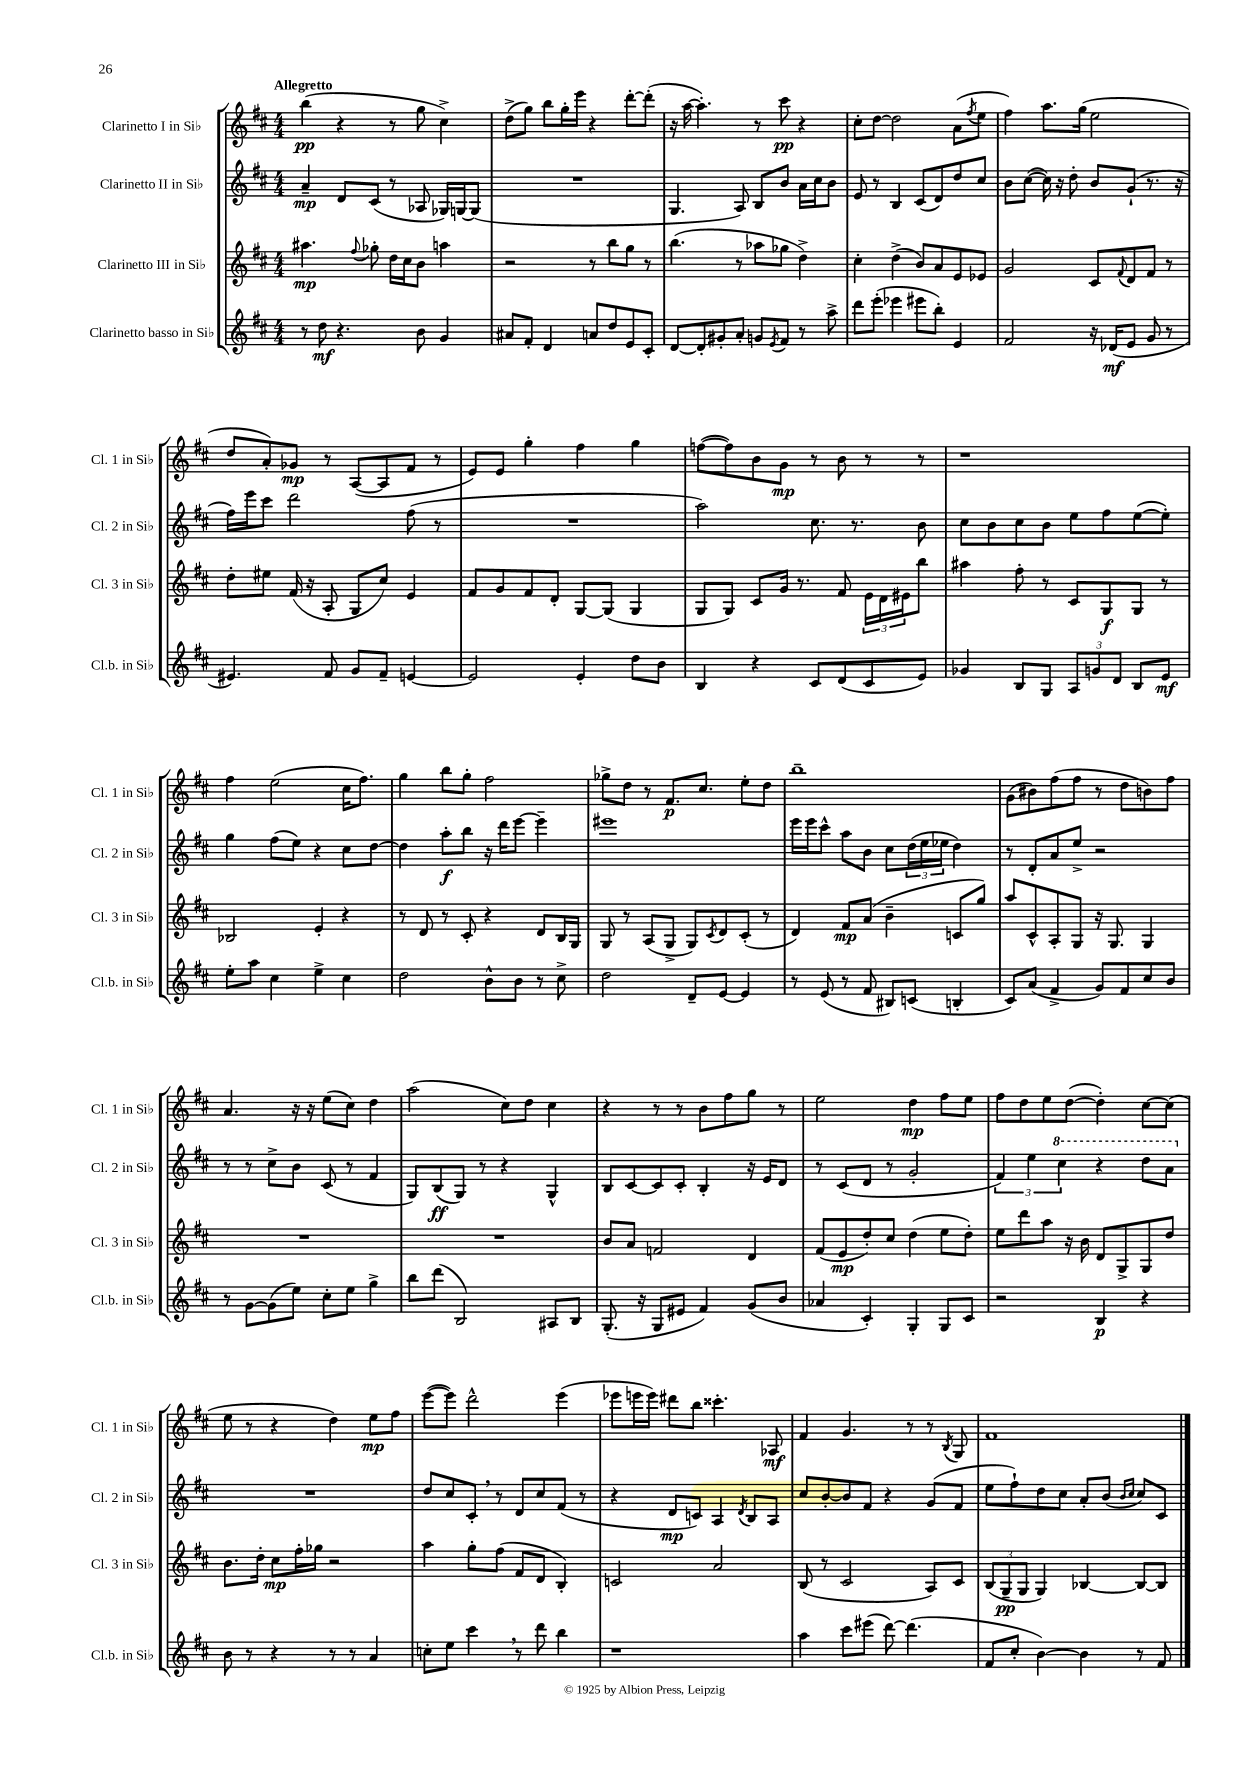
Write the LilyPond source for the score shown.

<<
\new StaffGroup <<
\new Staff = "s0" \with { instrumentName = "Clarinetto I in Sib" shortInstrumentName = "Cl. 1 in Sib" } {
    \clef treble \key d \major \numericTimeSignature \time 4/4 \tempo "Allegretto"
    b''4\pp( r4 r8 g''8 cis''4->) |
    d''8->( g''8) b''8 g''16-. e'''16 r4 d'''8~-. d'''8-.( |
    r16 a''16~ a''4.-.) r8 cis'''8\pp r4 |
    cis''8-. d''8~ d''2 a'8( \acciaccatura { fis''8 } e''8 |
    fis''4) a''8. g''16( e''2 |
    d''8 a'8-.) ges'8\mp r8 a8~( a8 fis'8 r8 |
    e'8) e'8 g''4-. fis''4 g''4 |
    f''8~( f''8) b'8 g'8\mp r8 b'8 r8 r8 |
    r1 |
    fis''4 e''2( cis''16 fis''8.) |
    g''4 b''8 g''8-. fis''2 |
    ges''8-> d''8 r8 fis'8.\p cis''8. e''8-. d''8 |
    b''1-- |
    g'8( bis'8) fis''8( fis''8 r8 d''8 b'8) fis''8 |
    a'4. r16 r16 e''8( cis''8) d''4 |
    a''2( cis''8) d''8 cis''4 |
    r4 r8 r8 b'8 fis''8 g''8 r8 |
    e''2 d''4\mp fis''8 e''8 |
    fis''8 d''8 e''8 d''8~( d''4-.) cis''8~ cis''8( |
    e''8 r8 r4 d''4) e''8\mp fis''8 |
    e'''8~( e'''8) d'''2-^ e'''4( |
    ees'''8 e'''16 e'''16) dis'''8 b''8 cisis'''4.-. aes8\mf |
    fis'4 g'4. r8 r8 \acciaccatura { b8 } g8 |
    fis'1 \bar "|." |
}
\new Staff = "s1" \with { instrumentName = "Clarinetto II in Sib" shortInstrumentName = "Cl. 2 in Sib" } {
    \clef treble \key d \major \numericTimeSignature \time 4/4
    a'4--\mp d'8 cis'8( r8 aes8 ges16) g16~ g8( |
    R1 |
    g4. a8) b8 b'8 a'16 cis''16 b'8 |
    e'8 r8 b4 cis'8( d'8) d''8 cis''8 |
    b'8 cis''8~( cis''16) r16 d''8-. b'8 g'8-!( r8. r16 |
    fis''16) e'''16 cis'''8 d'''2 fis''8( r8 |
    R1 |
    a''2) cis''8. r8. b'8 |
    cis''8 b'8 cis''8 b'8 e''8 fis''8 e''8~( e''8-.) |
    g''4 fis''8( e''8) r4 cis''8 d''8~ |
    d''4 a''8-.\f b''8 r16 d'''16 e'''8~ e'''4-- |
    eis'''1 |
    e'''16 e'''16 cis'''8-^ a''8 b'8 cis''8 \tuplet 3/2 { d''16( e''16 ees''16 } d''4) |
    r8 d'8-. a'8 e''8-> r2 |
    r8 r8 cis''8-> b'8 cis'8( r8 fis'4 |
    g8) b8\ff( g8) r8 r4 g4-^ |
    b8 cis'8~ cis'8 cis'8-. b4-. r16 e'16 d'8 |
    r8 cis'8( d'8 r8 g'2-. |
    \tuplet 3/2 { fis'4) e''4 \ottava #1 cis'''4 } r4 d'''8 a''8 \ottava #0 |
    R1 |
    d''8 cis''8 cis'8-. \breathe r8 d'8 cis''8 fis'8( r8 |
    r4 d'8\mp c'8) a4 \acciaccatura { d'8 } b8 a8 |
    cis''8 b'8~-. b'8 fis'8 r4 g'8( fis'8 |
    e''8 fis''8-!) d''8 cis''8 a'8-. b'8( \grace { b'16 cis''16 } cis''8) cis'8 \bar "|." |
}
\new Staff = "s2" \with { instrumentName = "Clarinetto III in Sib" shortInstrumentName = "Cl. 3 in Sib" } {
    \clef treble \key d \major \numericTimeSignature \time 4/4
    ais''4.\mp \appoggiatura { fis''8 } ges''8-. d''16 cis''16 b'8 a''4 |
    r2 r8 b''8 g''8 r8 |
    b''4.( r8 aes''8 ges''8 d''4->) |
    cis''4-. d''4->( b'8) a'8 e'8 ees'8 |
    g'2 cis'8 \appoggiatura { fis'8 } d'8 fis'8 r8 |
    d''8-. eis''8 fis'16( r16 a8-. g8 cis''8) e'4 |
    fis'8 g'8 fis'8 d'8-. g8~ g8( g4 |
    g8 g8) cis'8 g'16 r8. fis'8 \tuplet 3/2 { e'16 d'16 eis'16 } b''8 |
    ais''4 fis''8-. r8 cis'8 g8\f g8 r8 |
    bes2 e'4-. r4 |
    r8 d'8 r8 cis'8-. r4 d'8 b16 g16 |
    g8 r8 a8( g8-> g8) \acciaccatura { cis'8 } d'8 cis'8-.( r8 |
    d'4) fis'8\mp a'8( b'4-- c'8 g''8) |
    a''8 cis'8-^ a8-. g8 r16 g8. g4 |
    R1 |
    R1 |
    b'8 a'8 f'2 d'4 |
    fis'8( e'8\mp d''8-.) cis''8 d''4( e''8 d''8-.) |
    e''8 d'''8 a''8 r16 b'16 d'8 g8-> g8 d''8 |
    b'8. d''16-. cis''8\mp fis''16-. ges''16 r2 |
    a''4 g''8-. fis''8( fis'8 d'8 b4-.) |
    c'2 a'2 |
    b8( r8 cis'2 a8) cis'8 |
    \tuplet 3/2 { b8( g8--\pp g8 } g4) bes4~ bes8~ bes8 \bar "|." |
}
\new Staff = "s3" \with { instrumentName = "Clarinetto basso in Sib" shortInstrumentName = "Cl.b. in Sib" } {
    \clef treble \key d \major \numericTimeSignature \time 4/4
    r8 d''8\mf r4. b'8 g'4 |
    ais'8 fis'8-. d'4 a'8 d''8 e'8 cis'8-. |
    d'8~ d'8-. gis'8-. a'8-. g'8 \acciaccatura { e'8 } fis'8 r8 a''8-> |
    d'''8 e'''8-.( ees'''4 eis'''8 b''8-.) e'4 |
    fis'2 r16 des'16\mf( e'8 g'8 r8 |
    eis'4.) fis'8 g'8 fis'8-- e'4~ |
    e'2 e'4-. d''8 b'8 |
    b4 r4 cis'8 d'8( cis'8 e'8) |
    ges'4 b8 g8 \tuplet 3/2 { a8 g'8 d'8 } b8 e'8\mf |
    e''8-. a''8 cis''4 e''4-> cis''4 |
    d''2 b'8-^ b'8 r8 cis''8-> |
    d''2 d'8-- e'8~ e'4 |
    r8 e'8( r8 fis'8 bis8) c'8( b4-. |
    cis'8) a'8( fis'4-> g'8) fis'8 cis''8 b'8 |
    r8 g'8~ g'8( e''8) cis''8-. e''8 g''4-> |
    b''8 d'''8( b2) ais8 b8 |
    g8.-.( r16 g8 eis'8 fis'4) g'8( b'8 |
    aes'4 cis'4-.) g4-. g8 cis'8 |
    r2 b4\p r4 |
    b'8 r8 r4 r8 r8 a'4 |
    c''8-. e''8 cis'''4 \breathe r8 d'''8 b''4 |
    r1 |
    a''4 cis'''8 eis'''8( d'''8~) d'''4.( |
    fis'8 cis''8-. b'4~) b'4 r8 fis'8 \bar "|." |
}
>>
>>
\layout { \context { \Score \remove "Bar_number_engraver" } }
